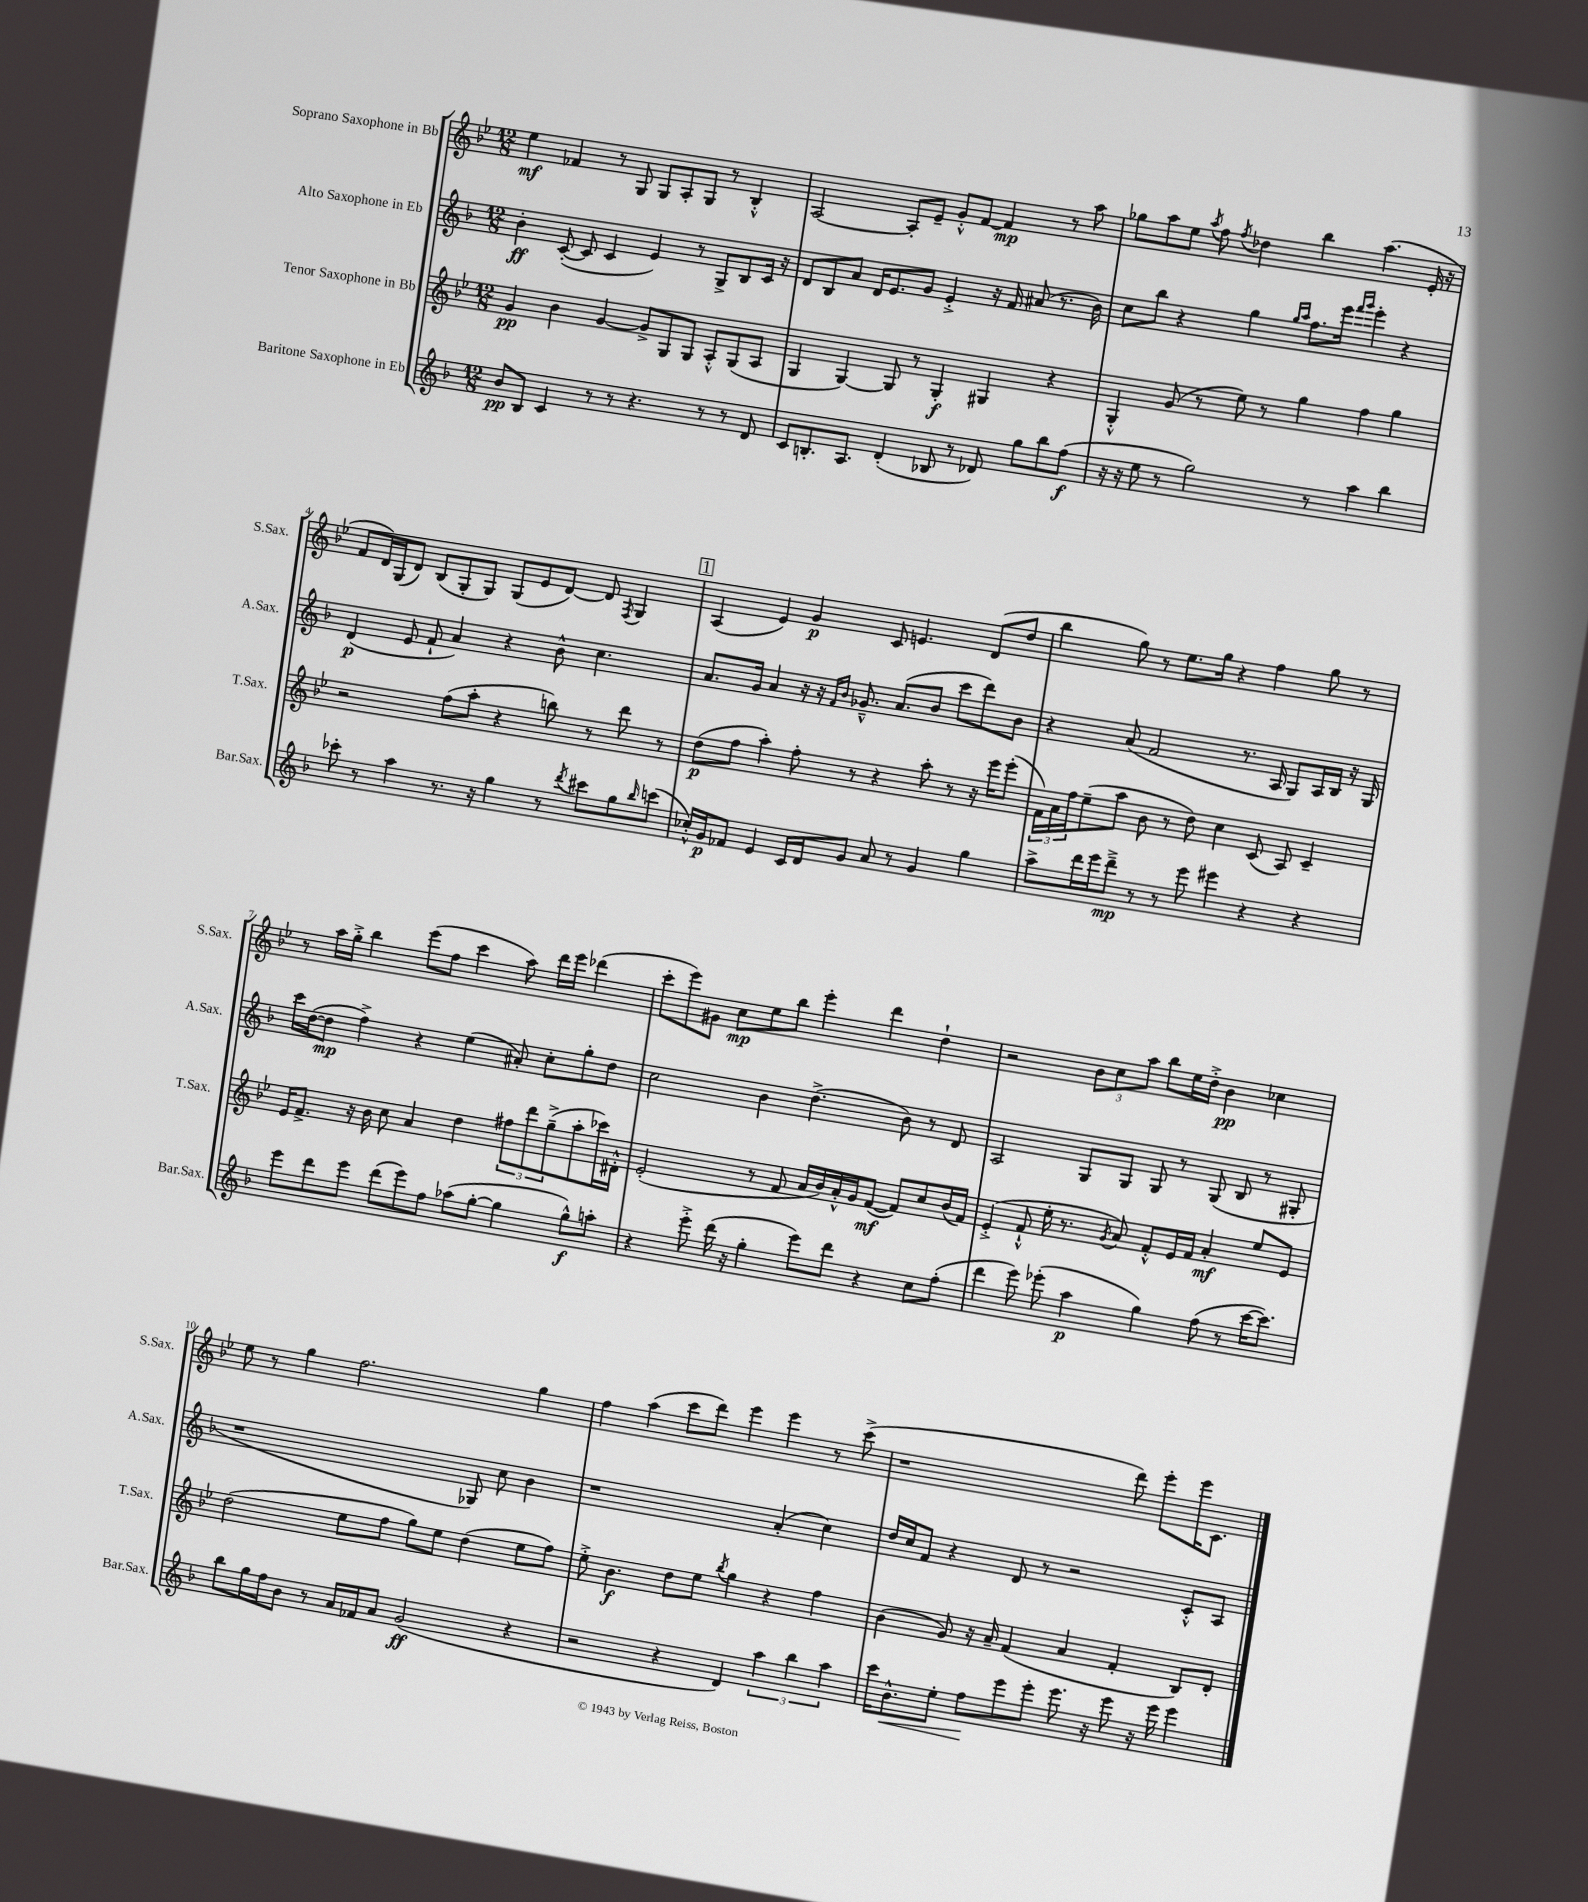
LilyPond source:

<<
\new StaffGroup <<
\new Staff = "s0" \with { instrumentName = "Soprano Saxophone in Bb" shortInstrumentName = "S.Sax." } {
    \clef treble \key bes \major \numericTimeSignature \time 12/8
    ees''4\mf fes'4 r8 g8 g8 a8-. g8 r8 bes4-.-^ |
    a2~ a8-. ees'8-- g'8-.-^ f'8~ f'4\mp r8 a''8 |
    ges''8 a''8 ees''8 \acciaccatura { a''8 } f''8 \acciaccatura { f''8 } des''4 bes''4 a''4.( ees'16-. r16 |
    f'8 d'16) g16( d'8) bes8( g8-. g8) g8( ees'8 d'8~) d'8 \acciaccatura { f8 } g4 |
    \mark \markup { \box "1" } a4( ees'4) g'4\p c'8 e'4. d'8( d''8 |
    bes''4 g''8) r8 ees''8. g''16 r4 f''4 g''8 r8 |
    r8 a''16 g''16-.-> bes''4 ees'''8( f''8 c'''4 a''8) d'''16 ees'''16 des'''4( |
    c'''8-. ees'''8) gis'8 c''8\mp ees''8 bes''8 ees'''4-. d'''4 d''4-! |
    r2 \tuplet 3/2 { bes'8 c''8 a''8 } bes''8 ees''16 d''16-.-> bes'4\pp ces''4 |
    ees''8 r8 g''4 f''2. g''4 |
    f''4 a''4( c'''8 d'''8) ees'''4 ees'''4 r8 c'''8->( |
    r1 d'''8) ees'''8-. ees'''16 c'8. \bar "|." |
}
\new Staff = "s1" \with { instrumentName = "Alto Saxophone in Eb" shortInstrumentName = "A.Sax." } {
    \clef treble \key f \major \numericTimeSignature \time 12/8
    bes'4-.\ff c'8~-.( c'8 c'4 e'4) r8 g8-> bes8 c'16 r16 |
    d'8 bes8 a'8 d'16 e'8. g'8 e'4-.-> r16 f'16 ais'8( r8. bes'16) |
    c''8 bes''8 r4 g''4 \grace { g''16 a''16 } f''8. e'''16 \grace { f'''16 g'''16 } e'''4-. r4 |
    d'4\p( e'8 f'8-! a'4) r4 bes'8-^ c''4. |
    \mark \markup { \box "1" } a'8. g'16 a'4 r16 r16 \grace { f'16 bes'16 } ges'8.---^ a'8.( bes'8 c'''8 d'''8) bes'8 |
    r4 a'8( f'2 r8. a16 g8) a16 bes16 r16 g16 |
    c'''16 d''16~( d''8\mp f''4->) r4 e''4( ais'8-.) c''8-. g''8-. d''8 |
    c''2 bes'4 d''4.->( bes'8) r8 d'8 |
    a2 g8 g8 g8 r8 g8( bes8 r8 gis8-. |
    r1 ges8) c''8 bes'4 |
    r1 a'4-.( c''4) |
    d''16 c''16 f'8 r4 d'8 r8 r2 c'8-.-^ a8 \bar "|." |
}
\new Staff = "s2" \with { instrumentName = "Tenor Saxophone in Bb" shortInstrumentName = "T.Sax." } {
    \clef treble \key bes \major \numericTimeSignature \time 12/8
    g'4\pp bes'4 g'4~ g'8-> g8 g8 a8-.-^ g8( a8 |
    g4 g4~) g8 r8 g4-.\f gis4 r4 |
    g4-.-^ g'8( r8 ees''8) r8 g''4 f''4 g''4 |
    r2 f''8( a''8-. r4 b''8) r8 d'''8 r8 |
    \mark \markup { \box "1" } d''8\p( f''8 a''4-.) f''8-. r8 r4 a''8-. r8 r16 ees'''16 ees'''8-.( |
    \tuplet 3/2 { f'16) a'16 f''16 } ees''8--( a''8 bes'8 r8 d''8) c''4 c'8( a8) c'4-- |
    ees'16 f'8.-> r16 bes'16 c''8 a'4 d''4 \tuplet 3/2 { fis''8 d'''8 g''8--->( } a''8-. ces'''16) dis'16-.-^ |
    ees'2-.( r8 f'8 a'16 bes'16) a'16-.-^ g'16 f'8~\mf( f'8) c''8 bes'16( f'16) |
    ees'4-.->( f'8-!-^ ees''16-. r8. \acciaccatura { g'8 } a'8) f'8-.-^ ees'16 f'16 a'4-.\mf ees''8 ees'8 |
    d''2( ees''8 f''8 g''8) ees''8 d''4( ees''8 f''8) |
    ees''8-.-> bes'4.\f d''8 ees''8 \acciaccatura { bes''8 } g''4 r4 f''4 |
    bes'4( g'8) r16 a'16-- f'4( a'4 f'4-. bes8) d'8-. \bar "|." |
}
\new Staff = "s3" \with { instrumentName = "Baritone Saxophone in Eb" shortInstrumentName = "Bar.Sax." } {
    \clef treble \key f \major \numericTimeSignature \time 12/8
    bes'8\pp bes8 c'4 r8 r8 r4. r8 r8 d'8 |
    c'8 b8.-. a8. d'4-.( bes8 r8 des'8) g''8 bes''8 f''8\f( |
    r16 r16 e''8 r8 g''2) r8 a''4 bes''4 |
    ces'''8-. r8 a''4 r8. r16 g''4 r8 \acciaccatura { d'''8 } cis'''8 g''8 \grace { bes''16 } c'''8( |
    \mark \markup { \box "1" } ces''16-.-^) g'16\p fes'8 e'4 c'16 d'16 g'8 a'8 r8 g'4 g''4 |
    a''8-> d'''16 e'''16 d'''8--->\mp r8 r8 e'''8 eis'''4 r4 r4 |
    e'''8 d'''8 e'''8 d'''8( e'''8) f''8 aes''8( g''8~-. g''4 g''8-^\f) a''8-. |
    r4 e'''8-.-> d'''16( r16 g''4-. e'''8) d'''8 r4 c''8 f''8-.( |
    d'''4 e'''8) ees'''8-.( a''4\p g''4) f''8( r8 c'''16~ c'''8.) |
    bes''8 g''16 f''16 bes'8 r8 a'16 fes'16 a'8 g'2\ff( r4 |
    r2 r4 d'4) \tuplet 3/2 { a''4 bes''4 a''4 } |
    c'''16 bes'8.-^\< e''8-. f''8\! e'''8 e'''8-. e'''8. r16 e'''8 r16 e'''16 e'''4 \bar "|." |
}
>>
>>
